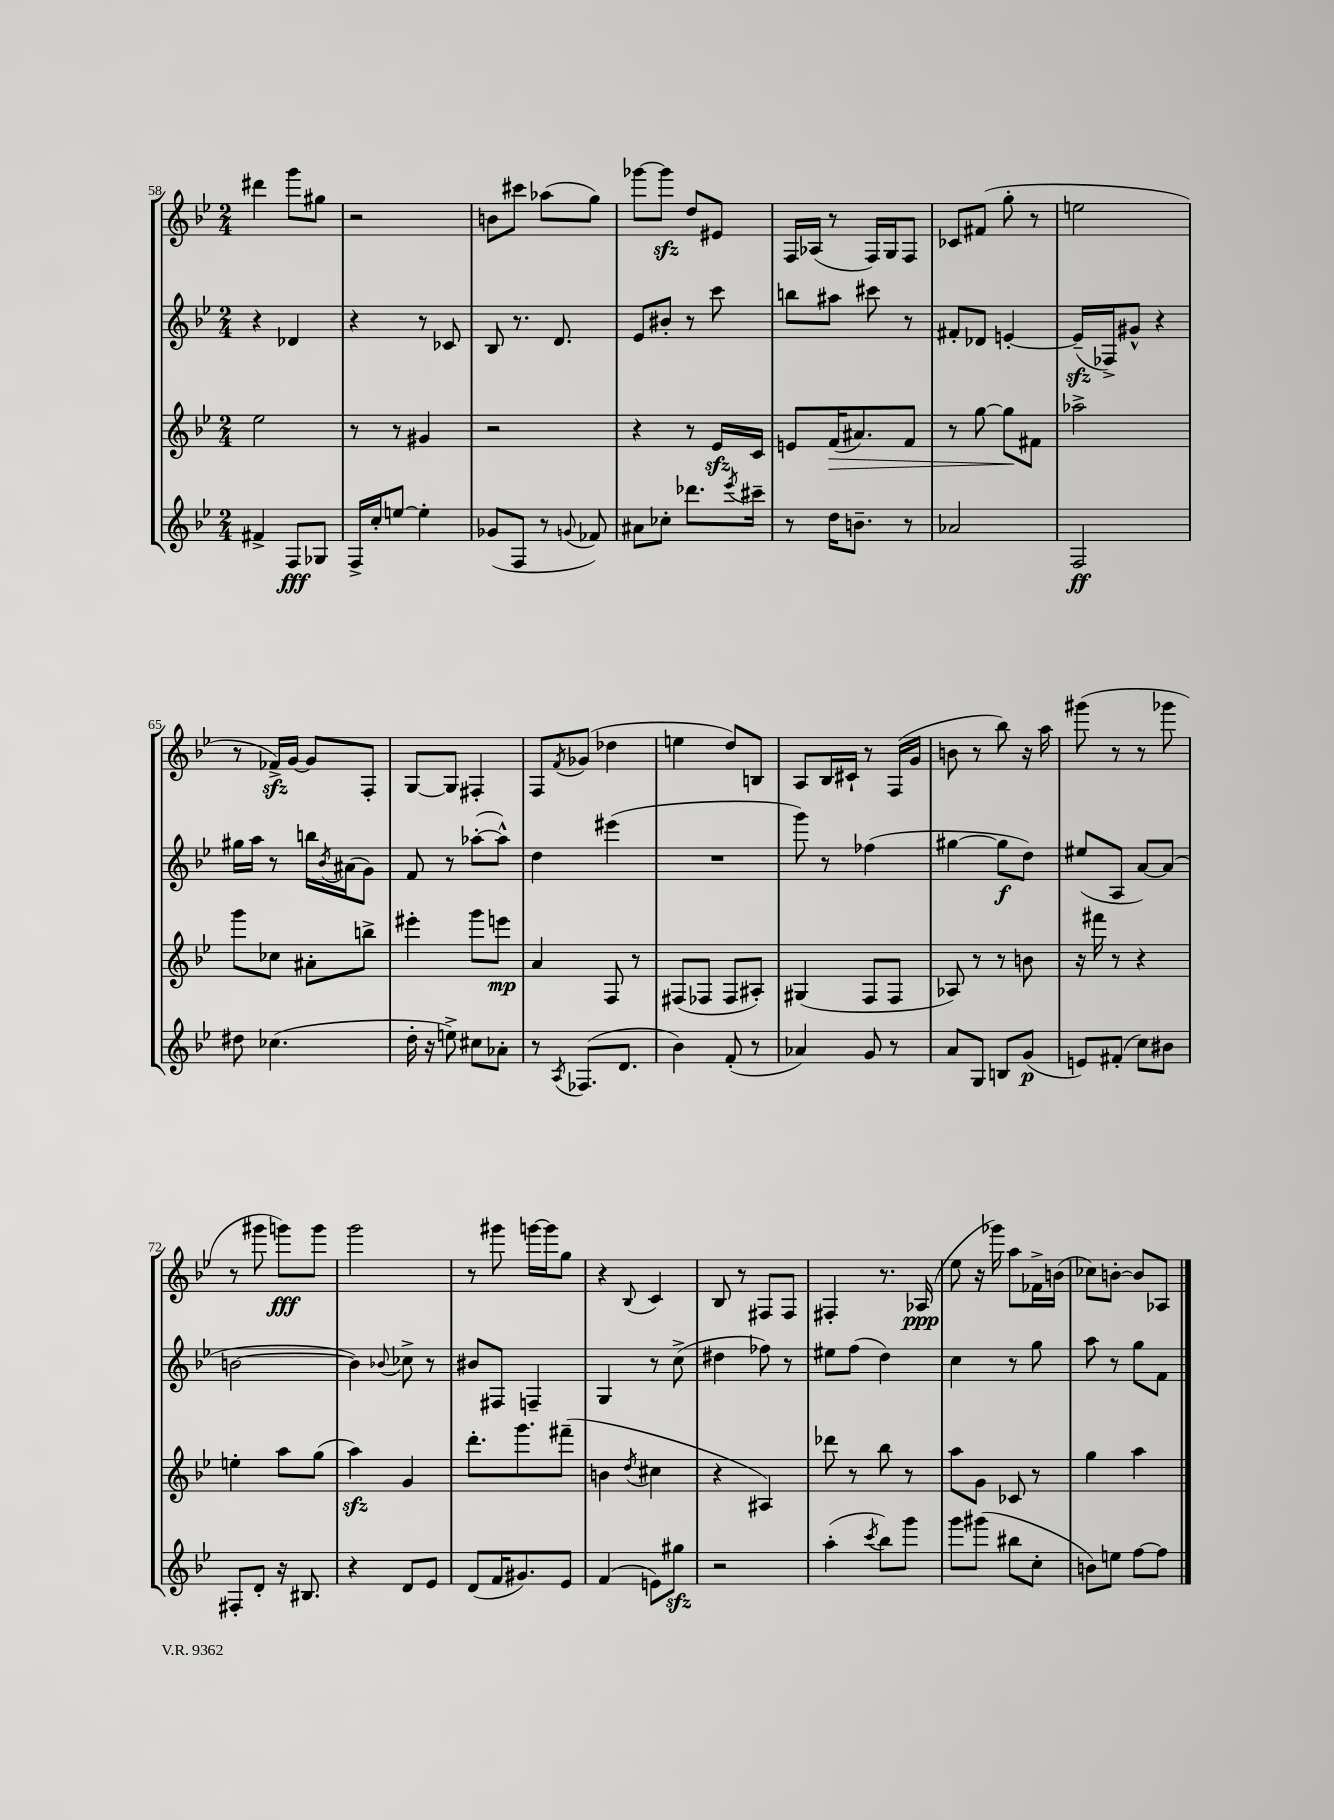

**kern	**dynam	**kern	**dynam	**kern	**dynam	**kern	**dynam
*part4	*part4	*part3	*part3	*part2	*part2	*part1	*part1
*staff4	*staff4	*staff3	*staff3	*staff2	*staff2	*staff1	*staff1
*clefG2	*	*clefG2	*	*clefG2	*	*clefG2	*
*k[b-e-]	*	*k[b-e-]	*	*k[b-e-]	*	*k[b-e-]	*
*M2/4	*	*M2/4	*	*M2/4	*	*M2/4	*
=58	=58	=58	=58	=58	=58	=58	=58
4f#X^/	.	2ee-\	.	4r	.	4ddd#X\	.
8F/L	fff	.	.	4d-X/	.	8ggg\L	.
8G-X/J	.	.	.	.	.	8gg#X\J	.
=59	=59	=59	=59	=59	=59	=59	=59
16F^/LL	.	8r	.	4r	.	2r	.
16cc'/J	.	.	.	.	.	.	.
[8een/J	.	8r	.	.	.	.	.
4ee'\]	.	4g#X/	.	8r	.	.	.
.	.	.	.	8c-X/	.	.	.
=60	=60	=60	=60	=60	=60	=60	=60
(8g-X/L	.	2r	.	8B-/	.	8bn\L	.
8F/J	.	.	.	8.r	.	8ccc#X\J	.
8r	.	.	.	.	.	(8aa-X\L	.
.	.	.	.	8.d/	.	.	.
8qqgn/	.	.	.	.	.	.	.
8f-X/)	.	.	.	.	.	8gg\J)	.
=61	=61	=61	=61	=61	=61	=61	=61
8a#X\L	.	4r	.	8e-/L	.	[8ggg-X\L	.
8cc-X'\J	.	.	.	8b#X'/J	.	8ggg-zz\J]	.
8.ddd-X\L	.	8r	.	8r	.	8dd/L	.
.	.	16e-zz/LL	.	8ccc\	.	8e#X/J	.
8qeee-/	.	.	.	.	.	.	.
16ccc#X~\Jk	.	16c/JJ	.	.	.	.	.
=62	=62	=62	=62	=62	=62	=62	=62
8r	.	8en/L	.	8bbn\L	.	16F/LL	.
.	.	.	.	.	.	(16A-X/JJ	.
!	!	!	!LO:HP:b	!	!	!	!
16dd\KL	.	(16f/K	>	8aa#X\J	.	8r	.
8.bn~\J	.	8.a#X/)	.	.	.	.	.
.	.	.	.	8ccc#X\	.	16F/LL)	.
.	.	.	.	.	.	16G/J	.
8r	.	8f/J	.	8r	.	8F/J	.
=63	=63	=63	=63	=63	=63	=63	=63
2a-X/	.	8r	.	8f#X'/L	.	8c-X/L	.
.	.	[8gg\	.	8d-X/J	.	(8f#X/J	.
.	.	8gg\L]	.	[4en'/	.	8gg'\	.
.	.	8f#X\J	]	.	.	8r	.
=64	=64	=64	=64	=64	=64	=64	=64
2F/	ff	2aa-X^\	.	(16ezz~/LL]	.	2een\	.
.	.	.	.	16F-X^/J)	.	.	.
.	.	.	.	8g#X^^/J	.	.	.
.	.	.	.	4r	.	.	.
!!LO:LB:g=z
=65	=65	=65	=65	=65	=65	=65	=65
8dd#X\	.	8ggg\L	.	16gg#X\LL	.	8r	.
.	.	.	.	16aa\JJ	.	.	.
(4.cc-X\	.	8cc-X\J	.	8r	.	16f-Xzz^/LL)	.
.	.	.	.	.	.	[16g/JJ	.
.	.	8a#X'\L	.	16bbn\LL	.	8g/L]	.
.	.	.	.	8qb-/	.	.	.
.	.	.	.	(16a#X\J	.	.	.
.	.	8bbn^\J	.	8g\J)	.	8F'/J	.
=66	=66	=66	=66	=66	=66	=66	=66
16dd'\	.	4eee#X'\	.	8f/	.	[8G/L	.
16r	.	.	.	.	.	.	.
8een^\)	.	.	.	8r	.	8G/J]	.
8cc#X\L	.	8ggg\L	.	([8aa-X'\L	.	4F#X'/	.
8a-X'\J	.	8eeen\J	mp	8aa-^^\J])	.	.	.
=67	=67	=67	=67	=67	=67	=67	=67
8r	.	4a/	.	4dd\	.	8F/L	.
8qA/	.	.	.	.	.	8qf/	.
(8.F-X/L	.	.	.	.	.	(8g-X/J	.
.	.	8F/	.	(4eee#X\	.	4dd-X\	.
8.d/J	.	.	.	.	.	.	.
.	.	8r	.	.	.	.	.
=68	=68	=68	=68	=68	=68	=68	=68
4b-\)	.	(8F#X/L	.	2r	.	4een\	.
.	.	8F-X/J	.	.	.	.	.
(8f'/	.	8F-/L	.	.	.	8dd/L)	.
8r	.	8A#X'/J)	.	.	.	8Bn/J	.
=69	=69	=69	=69	=69	=69	=69	=69
4a-X/)	.	(4G#X/	.	8ggg\)	.	8A/L	.
.	.	.	.	8r	.	16B-/L	.
.	.	.	.	.	.	16c#X`/JJ	.
8g/	.	8F/L	.	(4ff-X\	.	8r	.
8r	.	8F/J	.	.	.	(16F/LL	.
.	.	.	.	.	.	16g/JJ	.
=70	=70	=70	=70	=70	=70	=70	=70
8a/L	.	8A-X/)	.	[4gg#X\	.	8bn\	.
8G/J	.	8r	.	.	.	8r	.
8Bn/L	.	8r	.	8gg#\L]	f	8bb-\)	.
(8g/J	p	8bn\	.	8dd\J)	.	16r	.
.	.	.	.	.	.	16aa\	.
=71	=71	=71	=71	=71	=71	=71	=71
8en/L)	.	16r	.	(8ee#X/L	.	(8ggg#X\	.
.	.	16fff#X\	.	.	.	.	.
(8f#X'/J	.	8r	.	8A/J	.	8r	.
8cc\L)	.	4r	.	[8a/L)	.	8r	.
8b#X\J	.	.	.	(8a/J]	.	8ggg-X\	.
!!LO:LB:g=z
=72	=72	=72	=72	=72	=72	=72	=72
8F#X'/L	.	4een'\	.	[2bn\	.	8r	.
8d'/J	.	.	.	.	.	8ggg#X\	.
16r	.	8aa\L	.	.	.	8gggn\L)	fff
8.B#X/	.	.	.	.	.	.	.
.	.	(8gg\J	.	.	.	8ggg\J	.
=73	=73	=73	=73	=73	=73	=73	=73
4r	.	4aazz\)	.	4b\])	.	2ggg\	.
.	.	.	.	8qqb-X/	.	.	.
8d/L	.	4g/	.	8cc-X^\	.	.	.
8e-/J	.	.	.	8r	.	.	.
=74	=74	=74	=74	=74	=74	=74	=74
(8d/L	.	8.ddd'\L	.	8b#X/L	.	8r	.
16f/K	.	.	.	8F#X/J	.	8ggg#X\	.
8.g#X/)	.	8.ggg\	.	.	.	.	.
.	.	.	.	4Fn~/	.	[16gggn\LL	.
.	.	.	.	.	.	16ggg\J]	.
8e-/J	.	(8fff#X~\J	.	.	.	8gg\J	.
=75	=75	=75	=75	=75	=75	=75	=75
(4f/	.	4bn\	.	4G/	.	4r	.
.	.	8qdd/	.	.	.	8qqB-/	.
8en\L)	.	4cc#X\	.	8r	.	4c/	.
8gg#Xzz\J	.	.	.	(8cc^\	.	.	.
=76	=76	=76	=76	=76	=76	=76	=76
2r	.	4r	.	4dd#X\	.	8B-/	.
.	.	.	.	.	.	8r	.
.	.	4A#X/)	.	8ff-X\)	.	8F#X/L	.
.	.	.	.	8r	.	8F#/J	.
=77	=77	=77	=77	=77	=77	=77	=77
(4aa'\	.	8ddd-X\	.	8ee#X\L	.	4F#X'/	.
.	.	8r	.	(8ff\J	.	.	.
8qccc/	.	.	.	.	.	.	.
8bb-\L)	.	8bb-\	.	4dd\)	.	8.r	.
8ggg\J	.	8r	.	.	.	.	.
.	.	.	.	.	.	(16A-X/	ppp
=78	=78	=78	=78	=78	=78	=78	=78
8ggg\L	.	8aa\L	.	4cc\	.	8ee-\	.
(8ggg#X\J	.	8g\J	.	.	.	16r	.
.	.	.	.	.	.	16ggg-X\)	.
8bb#X\L	.	8c-X/	.	8r	.	8aa\L	.
8cc'\J	.	8r	.	8gg\	.	16f-X^\L	.
.	.	.	.	.	.	(16bn\JJ	.
=79	=79	=79	=79	=79	=79	=79	=79
8bn\L)	.	4gg\	.	8aa\	.	8cc-X\L)	.
8een\J	.	.	.	8r	.	[8bn'\J	.
[8ff\L	.	4aa\	.	8gg\L	.	8b/L]	.
8ff\J]	.	.	.	8f\J	.	8A-X/J	.
==	==	==	==	==	==	==	==
*-	*-	*-	*-	*-	*-	*-	*-
